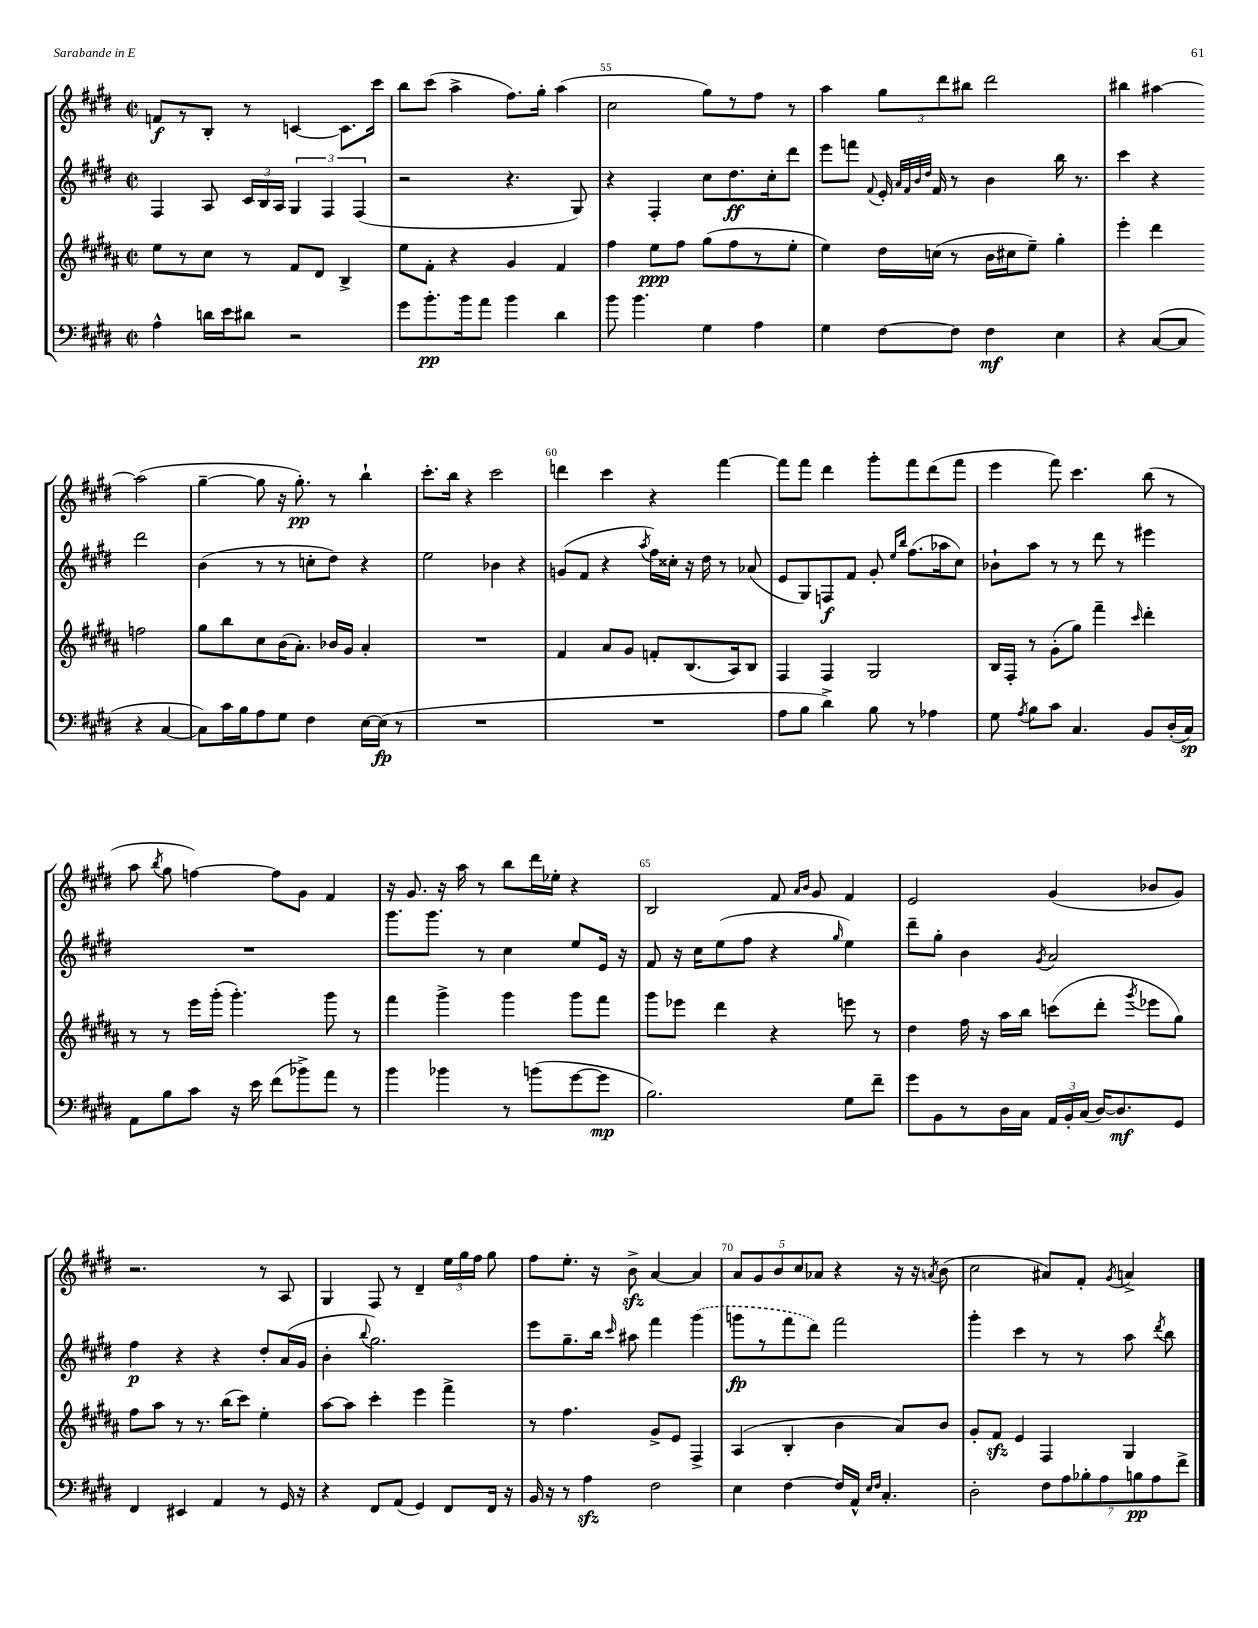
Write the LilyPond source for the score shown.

<<
\new StaffGroup <<
\new Staff = "s0" {
    \clef treble \key e \major \defaultTimeSignature \time 2/2
    \autoBeamOff f'8[\f r8 b8]-. r8 c'4~ c'8.[ cis'''16] |
    b''8[ cis'''8]( a''4-> fis''8.[) gis''16]-. a''4( |
    cis''2 gis''8[) r8 fis''8] r8 |
    a''4 \tuplet 3/2 { gis''8[ dis'''8 bis''8] } dis'''2 |
    bis''4 ais''4~ ais''2( |
    gis''4~-- gis''8 r16 gis''8.-.\pp) r8 b''4-! |
    cis'''8.[-. b''16] r4 cis'''2 |
    d'''4 cis'''4 r4 fis'''4~ |
    fis'''8[ fis'''8] dis'''4 gis'''8[-. fis'''8 dis'''8( fis'''8] |
    e'''4 fis'''8) cis'''4. b''8( r8 |
    a''8 \acciaccatura { b''8 } gis''8 f''4~) f''8[ gis'8] fis'4 |
    r16 gis'8. r16 a''16 r8 b''8[ dis'''16 ees''16]-. r4 |
    b2 fis'8 \grace { a'16[ b'16] } gis'8 fis'4 |
    e'2 gis'4( bes'8[ gis'8]) |
    r2. r8 a8 |
    gis4 fis8 r8 dis'4-- \tuplet 3/2 { e''16[ gis''16 fis''16] } gis''8 |
    fis''8[ e''8.]-. r16 b'8->\sfz a'4~ a'4 |
    \tuplet 5/4 { a'8[ gis'8 b'8 cis''8 aes'8] } r4 r16 r16 \acciaccatura { a'8 } b'8( |
    cis''2 ais'8[) fis'8]-. \acciaccatura { gis'8 } a'4-> \bar "|." |
}
\new Staff = "s1" {
    \clef treble \key e \major \defaultTimeSignature \time 2/2
    \autoBeamOff fis4 a8 \tuplet 3/2 { cis'16[ b16 a16] } \tuplet 3/2 { gis4 fis4 fis4( } |
    r2 r4. gis8) |
    r4 fis4-. cis''8[ dis''8.\ff cis''16-. dis'''8] |
    e'''8[ f'''8] \appoggiatura { fis'8 } e'16-. \grace { a'32[ fis'32 b'32 dis''32] } fis'16 r8 b'4 b''16 r8. |
    cis'''4 r4 dis'''2 |
    b'4( r8 r8 c''8[-. dis''8]) r4 |
    e''2 bes'4 r4 |
    g'8[( fis'8] r4 \acciaccatura { a''8 } fis''16[) cisis''16]-. r16 dis''16 r8 aes'8( |
    e'8[ gis8) f8\f fis'8] gis'8-. \grace { e''16[ b''16] } fis''8.[( aes''16 cis''8]) |
    bes'8[-! a''8] r8 r8 dis'''8 r8 eis'''4 |
    R1 |
    gis'''8.[ gis'''8.] r8 cis''4 e''8[ e'16] r16 |
    fis'8 r16 cis''16[ e''8( fis''8] r4 \grace { gis''16 } e''4) |
    dis'''8[-- gis''8]-. b'4 \acciaccatura { gis'8 } a'2 |
    fis''4\p r4 r4 dis''8[-. a'16( gis'16] |
    b'4-. \appoggiatura { b''8 } gis''2.) |
    e'''8[ gis''8.-- b''16] \grace { cis'''16 } ais''8 fis'''4 \once \slurDashed gis'''4( |
    g'''8[\fp r8 fis'''8 dis'''8]) fis'''2 |
    gis'''4-. cis'''4 r8 r8 a''8 \acciaccatura { dis'''8 } b''8 \bar "|." |
}
\new Staff = "s2" {
    \clef treble \key b \major \defaultTimeSignature \time 2/2
    \autoBeamOff e''8[ r8 cis''8] r8 fis'8[ dis'8] b4-> |
    e''8[ fis'8]-. r4 gis'4 fis'4 |
    fis''4 e''8[\ppp fis''8] gis''8[( fis''8 r8 e''8]-. |
    e''4) dis''16[ c''16]( r8 b'16[ cis''16 e''8]--) gis''4-. |
    e'''4-. dis'''4 f''2 |
    gis''8[ b''8 cis''8 b'16( ais'8.]-.) bes'16[ gis'16] ais'4-. |
    R1 |
    fis'4 ais'8[ gis'8] f'8[-. b8.( ais16) b8] |
    fis4 fis4 gis2 |
    b16[ fis16]-. r8 gis'8[-.( gis''8]) fis'''4-- \grace { cis'''16 } dis'''4-. |
    r8 r8 e'''16[ gis'''16]-.( gis'''4.-.) gis'''8 r8 |
    fis'''4 gis'''4-> gis'''4 gis'''8[ fis'''8] |
    gis'''8[ ees'''8] dis'''4 r4 e'''8 r8 |
    dis''4 fis''16 r16 ais''16[ b''16] c'''8[( dis'''8]-. \acciaccatura { gis'''8 } ees'''8[ gis''8]) |
    fis''8[ ais''8] r8 r8. b''16[( cis'''8]) e''4-. |
    ais''8[~ ais''8] cis'''4-. e'''4 fis'''4-> |
    r8 fis''4. gis'8[-> e'8] fis4-> |
    ais4( b4-. b'4 ais'8[) b'8] |
    gis'8[-. fis'8]\sfz e'4 fis4 gis4 \bar "|." |
}
\new Staff = "s3" {
    \clef bass \key e \major \defaultTimeSignature \time 2/2
    \autoBeamOff a4-^ d'16[ e'16 dis'8] r2 |
    gis'8[ b'8.-.\pp b'16 a'8] b'4 dis'4 |
    b'8 b'4. gis4 a4 |
    gis4 fis8[~ fis8] fis4\mf e4 |
    r4 cis8[~( cis8] r4 cis4~ |
    cis8[) cis'16 b16 a8 gis8] fis4 e16[~ e16]\fp( r8 |
    R1 |
    R1 |
    a8[ b8] dis'4->) b8 r8 aes4 |
    gis8 \acciaccatura { a8 } b8[ cis'8] cis4. b,8[ dis16-.( cis16]\sp) |
    a,8[ b8 cis'8] r16 e'16 fis'8[( bes'8->) a'8] r8 |
    b'4 bes'4 r8 b'8[( gis'8~ gis'8]\mp |
    b2.) gis8[ fis'8]-- |
    gis'8[ b,8 r8 dis16 cis16] \tuplet 3/2 { a,16[ b,16-. cis16]( } dis16[~) dis8.\mf gis,8] |
    fis,4 eis,4 a,4 r8 gis,16 r16 |
    r4 fis,8[ a,8]( gis,4) fis,8[ fis,16] r16 |
    b,16 r16 r8 a4\sfz fis2 |
    e4 fis4~ fis16[ a,16]-^ \grace { e16[ fis16] } cis4.-. |
    dis2-. \tuplet 7/4 { fis8[ a8 bes8-. a8 b8\pp a8 fis'8]-> } \bar "|." |
}
>>
>>
\layout { \context { \Score currentBarNumber = #53 \override BarNumber.break-visibility = ##(#f #t #t) barNumberVisibility = #(every-nth-bar-number-visible 5) } }
